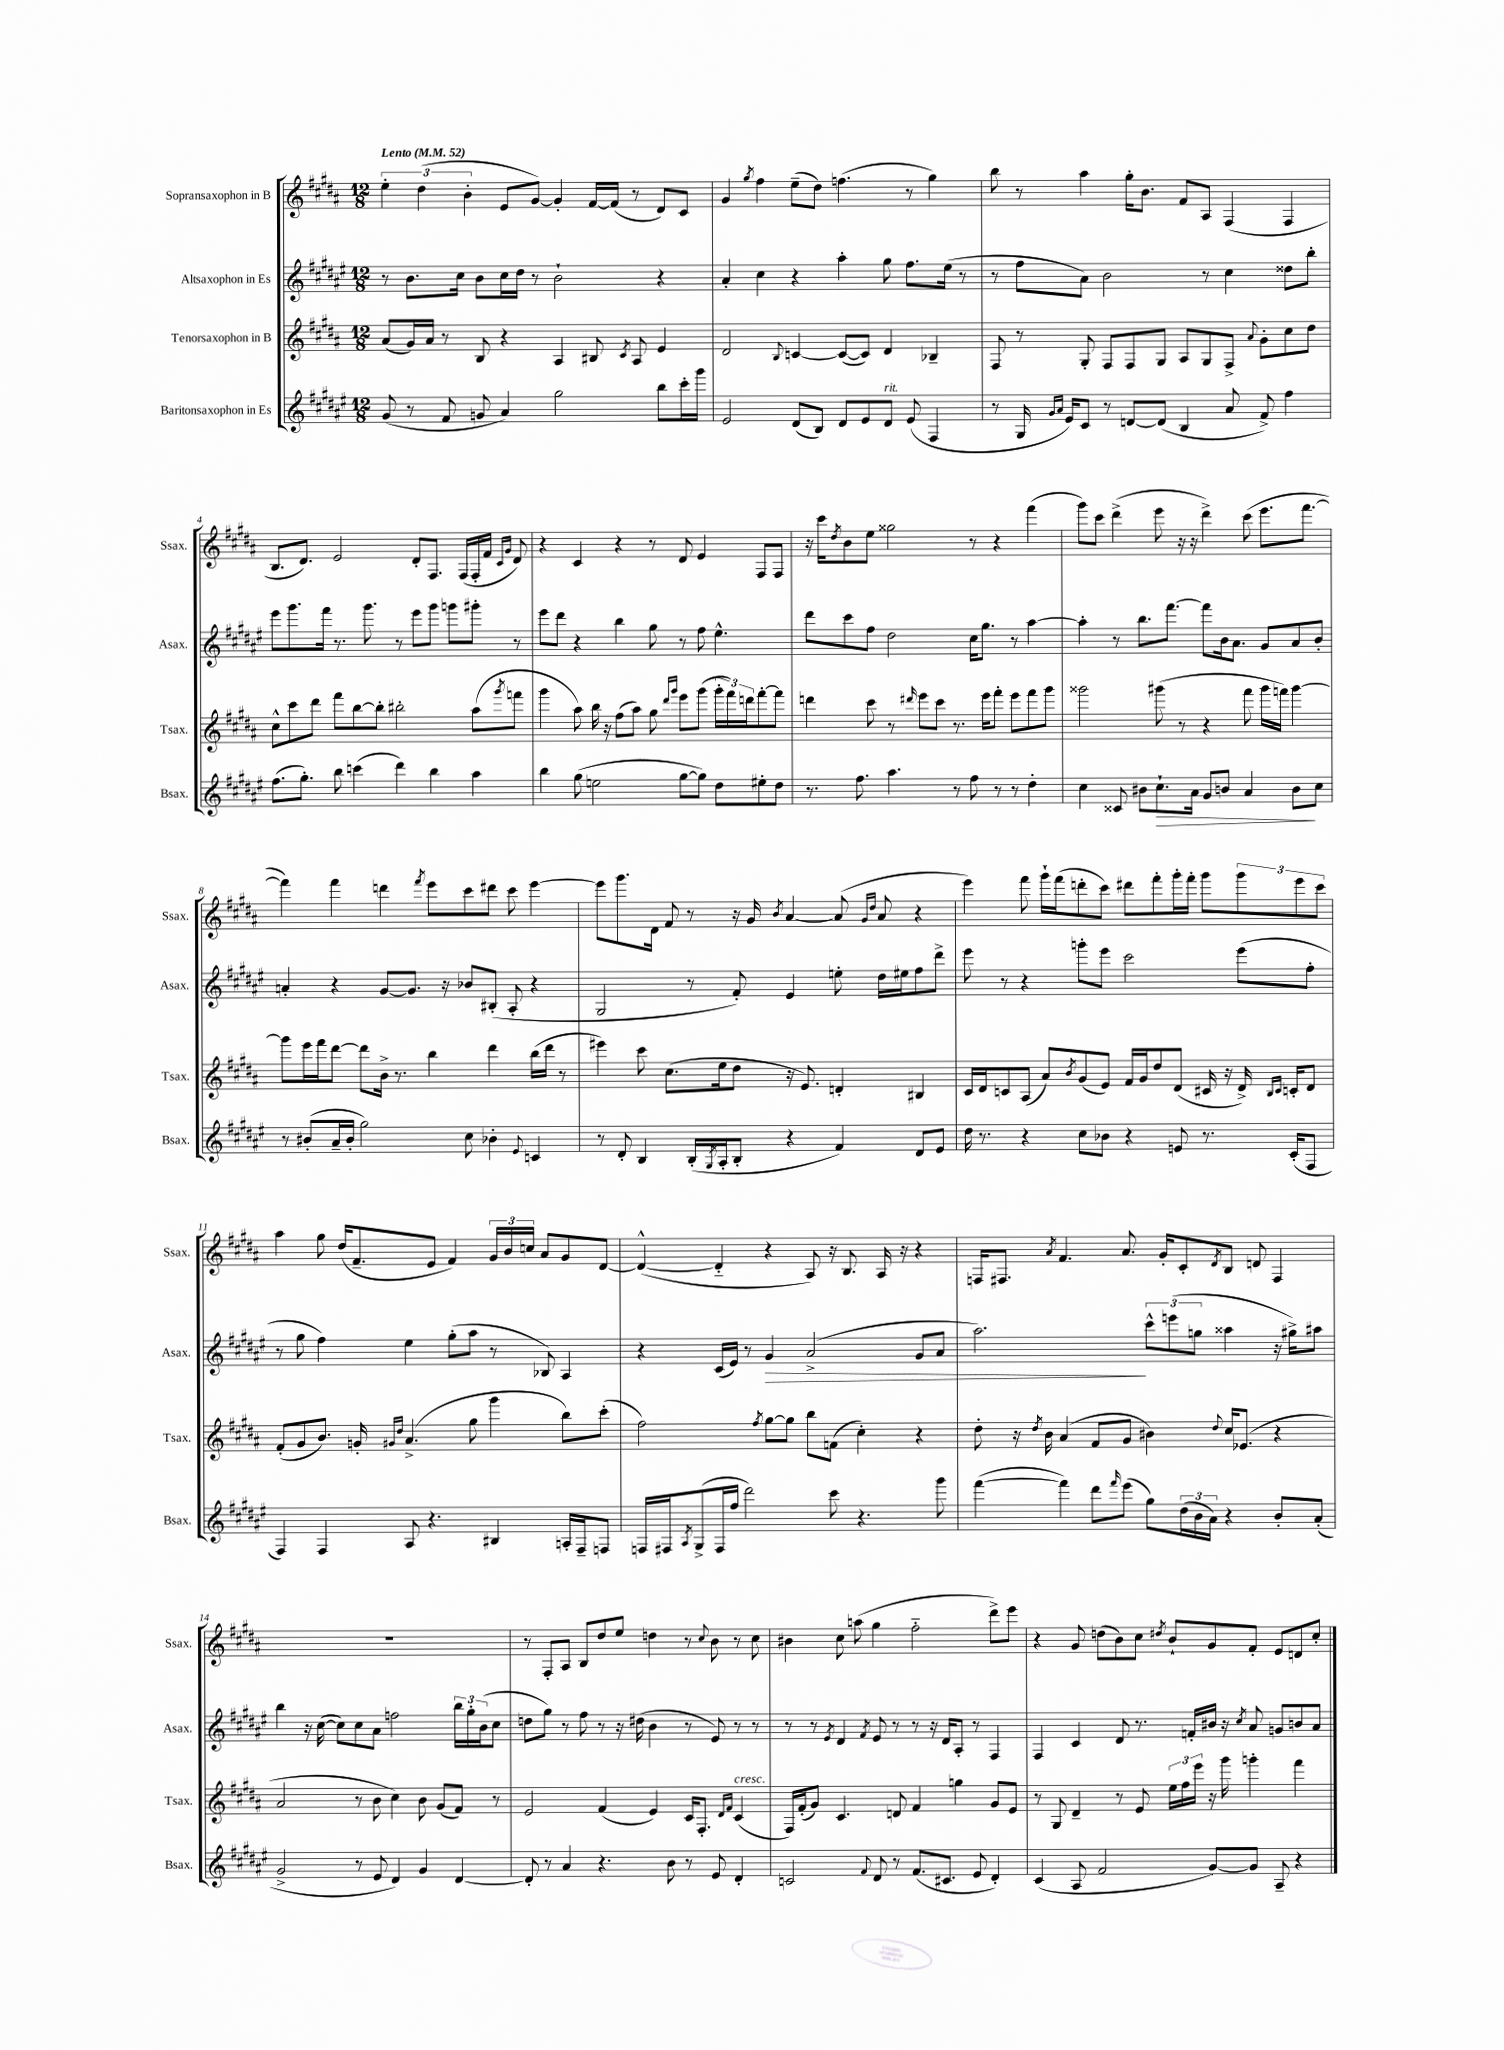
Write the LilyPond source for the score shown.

<<
\new StaffGroup <<
\new Staff = "s0" \with { instrumentName = "Sopransaxophon in B" shortInstrumentName = "Ssax." } {
    \clef treble \key b \major \numericTimeSignature \time 12/8 \tempo "Lento" 4 = 52
    \tuplet 3/2 { e''4-. dis''4( b'4-. } e'8 gis'8~) gis'4-. fis'16~ fis'16( r8 dis'8) cis'8 |
    gis'4 \acciaccatura { gis''8 } fis''4 e''8--( dis''8) f''4.( r8 gis''4) |
    b''8 r8 ais''4 gis''16-. b'8. fis'8 ais8 fis4( fis4 |
    b8. dis'8.) e'2 dis'8-. fis8. fis16( fis16-. fis'16 \grace { cis'16 gis'16 } dis'8) |
    r4 cis'4 r4 r8 dis'8 e'4 fis8 fis8 |
    r16 cis'''16 \acciaccatura { dis''8 } b'8 e''8 gisis''2 r8 r4 fis'''4( |
    gis'''8) cis'''8 dis'''4->( e'''8 r16 r16 dis'''4->) cis'''8( e'''8. fis'''8.~ |
    fis'''4) fis'''4 d'''4 \acciaccatura { fis'''8 } e'''8 cis'''8 dis'''8 cis'''8 e'''4~ |
    e'''8 gis'''8. dis'16 fis'8 r8 r16 gis'16 \acciaccatura { b'8 } ais'4~ ais'8( \grace { gis'16 dis''16 } ais'8 r4 |
    e'''4) fis'''8 gis'''16-! fis'''16( d'''8-. cis'''8) dis'''8 fis'''8-. gis'''16-. fis'''16-. gis'''8 \tuplet 3/2 { gis'''8 e'''8 cis'''8 } |
    ais''4 gis''8 dis''16( fis'8.-- e'8 fis'4) \tuplet 3/2 { gis'16 b'16 c''16 } ais'8 gis'8 dis'8~ |
    dis'4~-^( dis'4-_ r4 ais8) r16 b8. ais16 r16 r4 |
    f16 fis8. \acciaccatura { ais'8 } fis'4. ais'8. gis'16-. cis'8-. \acciaccatura { dis'8 } b8 d'8 fis4 |
    R1. |
    r8 fis8-. ais8 b8 dis''8 e''8 d''4 r8 \appoggiatura { cis''8 } b'8 r8 cis''8 |
    bis'4 cis''8 a''8( gis''4 fis''2-_ dis'''8->) e'''8 |
    r4 gis'8 d''8( b'8) cis''8 \acciaccatura { dis''8 } b'8-! gis'8 fis'8-. e'8 d'8 cis''8-. \bar "|." |
}
\new Staff = "s1" \with { instrumentName = "Altsaxophon in Es" shortInstrumentName = "Asax." } {
    \clef treble \key fis \major \numericTimeSignature \time 12/8
    r8 b'8. cis''16 b'8 cis''16 dis''16 r8 b'2-! r4 |
    ais'4-. cis''4 r4 ais''4-. gis''8 fis''8. eis''16( r8 |
    r8 fis''8 ais'8) b'2 r8 cis''4 disis''8 b''8-. |
    eis'''8 gis'''8. fis'''16 r8. gis'''8. r8 eis'''8 gis'''8 g'''8 gis'''8-. r8 |
    eis'''8 dis'''8 r4 b''4 gis''8 r8 fis''8 eis''4.-^ |
    dis'''8 cis'''8 fis''8 dis''2 cis''16 gis''8. r8 ais''4~ |
    ais''4-. r8 b''8. fis'''8.~ fis'''8 b'16 ais'8. gis'8 ais'8 b'8-. |
    a'4-. r4 gis'8~ gis'8. r16 bes'8 bis8-.( ais8-. r4 |
    gis2 r8 fis'8-.) eis'4 e''8-. dis''16 eis''16 fis''8 dis'''8-> |
    eis'''8 r8 r4 g'''8-. eis'''8 cis'''2 eis'''8( fis''8-. |
    r8 gis''8 fis''4) eis''4 gis''8-.( ais''8 r8 bes8) ais4 |
    r4 cis'16( eis'16) r8 gis'4\> ais'2->( gis'8 ais'8 |
    ais''2.\!) \tuplet 3/2 { cis'''8-^ e'''8( g''8 } aisis''4 r16 gis''16->) ais''8 |
    b''4 r16 cis''16~( cis''8) cis''8 ais'8 f''2 \tuplet 3/2 { b''16 gis''16-. b'16( } cis''8 |
    d''8 gis''8) r8 fis''8 r8 r16 dis''16( b'4 r8 eis'8) r8 r8 |
    r8 r8 \acciaccatura { eis'8 } dis'4 \acciaccatura { fis'8 } eis'8 r8 r8 r16 dis'16 ais8-. r8 fis4 |
    fis4 cis'4 dis'8 r8. f'16-. bis'16 r16 \acciaccatura { cis''8 } ais'8 g'8 b'8 ais'8 \bar "|." |
}
\new Staff = "s2" \with { instrumentName = "Tenorsaxophon in B" shortInstrumentName = "Tsax." } {
    \clef treble \key b \major \numericTimeSignature \time 12/8
    ais'8( gis'16) ais'16 r8 b8 r4 ais4 bis8 \acciaccatura { cis'8 } ais8 e'4 |
    dis'2 \appoggiatura { b8 } c'4~ c'8~( c'8) dis'4 bes4-- |
    fis8 r8 gis8-. fis8 fis8 gis8 ais8 gis8 fis8-> \appoggiatura { ais'8 } gis'8-. cis''8 dis''8 |
    cis''8-^ cis'''8 dis'''8 fis'''8 b''8~ b''8-. bis''2-. ais''8( \acciaccatura { gis'''8 } f'''8 |
    gis'''4 ais''8) b''16 r16 fis''8( ais''8) gis''8 \grace { dis'''16 gis'''16 } e'''8 gis'''8( \tuplet 3/2 { gis'''16-. fis'''16) d'''16 } fis'''8~-. fis'''8 |
    d'''4 cis'''8 r8 \grace { dis'''16 } e'''8 cis'''8 r8. e'''16 fis'''8-. e'''8 fis'''8 gis'''8 |
    gisis'''2 gis'''8( r8 r4 fis'''8 gis'''16 f'''16) gis'''4~ |
    gis'''8 e'''16 fis'''16 dis'''8~ dis'''8 b'16-> r8. b''4 dis'''4 b''16( dis'''16 r8 |
    eis'''4) cis'''8 cis''8.( e''16 dis''8 r16 e'8.) d'4-. bis4 |
    cis'16 dis'16 c'8 ais8( ais'8) \acciaccatura { b'8 } gis'8( e'8) fis'16 gis'16 dis''8 dis'8( cis'16 r16 dis'16->) \grace { b16 cis'16 } c'16-. dis'8 |
    fis'8-.( gis'8 b'8.) g'16-. \grace { gis'16 dis''16 } ais'4.->( gis''8 gis'''4 b''8) cis'''8-.( |
    fis''2) \acciaccatura { fis''8 } gis''8~ gis''8 b''8 f'8( cis''4-.) r4 |
    dis''8-. r16 \acciaccatura { dis''8 } b'16 ais'4( fis'8 gis'8 bis'4) \appoggiatura { dis''8 } cis''16 ees'8.( r4 |
    ais'2 r8 b'8 cis''4) b'8 gis'8( fis'8) r8 |
    e'2 fis'4( e'4) cis'16 fis8.-. \grace { dis'16 fis'16 } cis'4^\markup { \italic "cresc." }( |
    fis16) fis'16-.( gis'8) cis'4. d'8 fis'4 g''4 gis'8 e'8 |
    r8 gis8 dis'4-- r8 e'8 \tuplet 3/2 { e''16 fis''16 e'''16 } r16 gis'''16 g'''4-. fis'''4 \bar "|." |
}
\new Staff = "s3" \with { instrumentName = "Baritonsaxophon in Es" shortInstrumentName = "Bsax." } {
    \clef treble \key fis \major \numericTimeSignature \time 12/8
    gis'8( r8 fis'8 g'8 ais'4) gis''2 b''8 cis'''16-. gis'''16 |
    eis'2 dis'8( b8) dis'8 eis'8 dis'8^\markup { \italic "rit." } eis'8( fis4 |
    r8 gis16 \grace { gis'16 ais'16 } eis'16) cis'8 r8 d'8~ d'8( b4 ais'8 fis'8->) fis''4 |
    fis''8.( gis''8.-.) b''8 c'''4( dis'''4) b''4 ais''4 |
    b''4 gis''8( e''2 gis''8~ gis''8) dis''8 eis''8-. dis''8 |
    r8. fis''8. ais''4. r8 fis''8 r8 r8 dis''4-. |
    cis''4 cisis'8 bis'8 cis''8.-!\> ais'16 gis'8 b'8 ais'4 b'8\! cis''8 |
    r8 bis'8-.( ais'16-- bis'16-. gis''2) cis''8 bes'4-. \appoggiatura { eis'8 } c'4 |
    r8 dis'8-. b4 b16-.( \acciaccatura { gis8 } ais16-. b8-. r4 fis'4) dis'8 eis'8 |
    dis''16 r8. r4 cis''8 bes'8 r4 e'8 r8. cis'16-.( fis8 |
    fis4) fis4 ais8 r4. bis4 a16-. fis16-- f8 |
    f16 fis16 \acciaccatura { ais8 } gis8->( fis16 fis''16 dis'''2) cis'''8 r4. gis'''8 |
    fis'''4~( fis'''4) dis'''8 \grace { fis'''16 } eis'''8( gis''8) \tuplet 3/2 { dis''16( b'16 ais'16) } r4 b'8-. ais'8-.( |
    gis'2-> r8 eis'8 dis'4) gis'4 dis'4~ |
    dis'8-. r8 ais'4 r4. b'8 r8 eis'8 dis'4-. |
    c'2 \appoggiatura { fis'8 } dis'8 r8 fis'8.( cis'8. eis'8 dis'4-.) |
    cis'4( ais8 fis'2 gis'8~) gis'8 ais8-- r4 \bar "|." |
}
>>
>>
